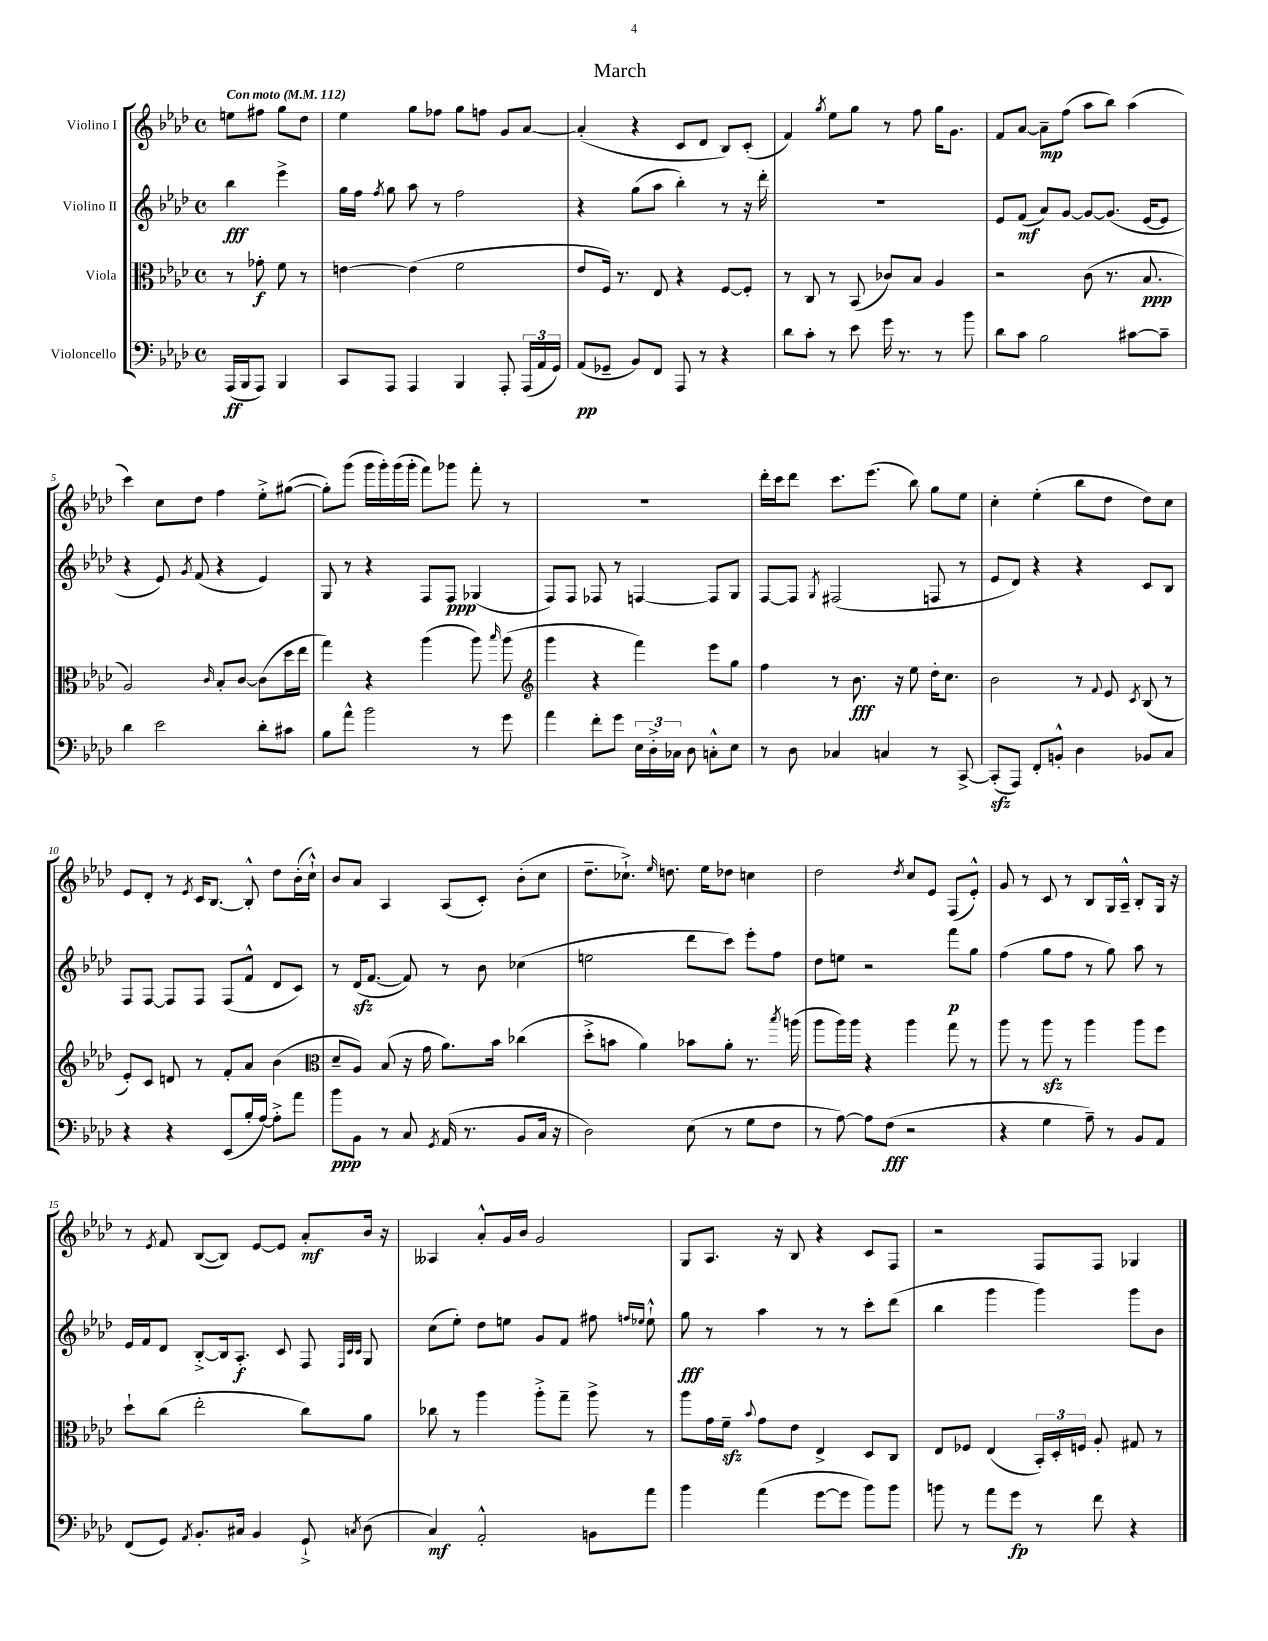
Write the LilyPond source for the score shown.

\header { title = "March" }
<<
\new StaffGroup <<
\new Staff = "s0" \with { instrumentName = "Violino I" } {
    \clef treble \key aes \major \defaultTimeSignature \time 4/4 \partial 2 \tempo "Con moto" 4 = 112
    \autoBeamOff e''8[ fis''8] g''8[ des''8] |
    ees''4 g''8[ fes''8] g''8[ f''8] g'8[ aes'8]~ |
    aes'4-.( r4 c'8[ des'8] bes8[) c'8]-.( |
    f'4) \acciaccatura { g''8 } ees''8[ g''8] r8 f''8 g''16[ g'8.] |
    f'8[ aes'8]~ aes'8[--\mp f''8]( aes''8[ bes''8]) aes''4( |
    c'''4) c''8[ des''8] f''4 ees''8[-.-> gis''8]~( |
    gis''8[-.) g'''8]( g'''16[ g'''16-.) g'''16( g'''16]-. f'''8[) ges'''8] f'''8-. r8 |
    R1 |
    des'''16[-. c'''16 des'''8] c'''8.[ ees'''8.]( bes''8) g''8[ ees''8] |
    c''4-. ees''4-.( bes''8[ des''8] des''8[) c''8] |
    ees'8[ des'8]-. r8 \acciaccatura { ees'8 } c'16[ bes8.]~ bes8-.-^ des''8[ bes'16-.( c''16]-!-^) |
    bes'8[ aes'8] aes4 aes8[( c'8]-.) bes'8[-.( c''8] |
    des''8.[-- ces''8.]-!->) \grace { ees''16 } d''8. ees''16[ des''8] c''4 |
    des''2 \acciaccatura { des''8 } c''8[ ees'8] f8[( ees'8]-.-^) |
    g'8 r8 c'8 r8 bes8[ g16 aes16]---^ bes8[-. g16] r16 |
    r8 \acciaccatura { ees'8 } f'8 bes8[~( bes8]) ees'8[~ ees'8] aes'8[-.\mf bes'16] r16 |
    aeses4 aes'8[-.-^ g'16 bes'16] g'2 |
    g8[ aes8.] r16 bes8 r4 c'8[ f8] |
    r2 f8[ f8] ges4 \bar "|." |
}
\new Staff = "s1" \with { instrumentName = "Violino II" } {
    \clef treble \key aes \major \defaultTimeSignature \time 4/4 \partial 2
    \autoBeamOff bes''4\fff ees'''4-> |
    g''16[ f''16] \acciaccatura { f''8 } g''8 aes''8 r8 f''2 |
    r4 g''8[( aes''8] bes''4-.) r8 r16 des'''16-. |
    R1 |
    ees'8[ f'8]\mf( aes'8[) g'8]~ g'8[~ g'8.]( ees'16[~ ees'8] |
    r4 ees'8) \acciaccatura { g'8 } f'8( r4 ees'4) |
    g8 r8 r4 f8[ f8]\ppp ges4( |
    f8[) f8] fes8 r8 f4~ f8[ g8] |
    f8[~ f8] \acciaccatura { g8 } fis2( f8 r8 |
    ees'8[ des'8]) r4 r4 c'8[ bes8] |
    f8[ f8]~ f8[ f8] f8[( f'8]-^ des'8[ c'8]) |
    r8 des'16[\sfz( f'8.]~ f'8) r8 bes'8 ces''4( |
    e''2 des'''8[ c'''8]) ees'''8[-. f''8] |
    des''8[ e''8] r2 f'''8[\p g''8] |
    f''4( g''8[ f''8] r8 g''8) aes''8 r8 |
    ees'16[ f'16 des'8] bes8[~-.-> bes16 aes8.]-.\f c'8 f8 \grace { f32[ c'32 c'32] } g8 |
    c''8[( ees''8]-.) des''8[ e''8] g'8[ f'8] fis''8 \grace { f''16[ ees''16] } ees''8-!-^ |
    g''8\fff r8 aes''4 r8 r8 c'''8[-. des'''8]( |
    bes''4 g'''4 g'''4) g'''8[ bes'8] \bar "|." |
}
\new Staff = "s2" \with { instrumentName = "Viola" } {
    \clef alto \key aes \major \defaultTimeSignature \time 4/4 \partial 2
    \autoBeamOff r8 ges'8-.\f f'8 r8 |
    e'4~ e'4( f'2 |
    ees'8[ f16]) r8. ees8 r4 f8[~ f8]-. |
    r8 c8 r8 bes,8( ces'8[) bes8] aes4 |
    r2 c'8( r8. bes8.\ppp |
    aes2) \grace { c'16 } bes8[-. c'8]~ c'8[( des''16 ees''16] |
    g''4) r4 aes''4( aes''8) \grace { bes''16 } aes''8( |
    \clef treble g'''4 r4 f'''4) ees'''8[ g''8] |
    f''4 r8 bes'8.\fff r16 ees''8 des''16[-. c''8.] |
    bes'2 r8 \appoggiatura { f'8 } ees'8 \acciaccatura { c'8 } bes8( r8 |
    ees'8[-.) c'8] d'8 r8 f'8[-. aes'8] bes'4( |
    \clef alto des'8[-- aes8]) bes8( r16 g'16 aes'8.[) bes'16] ces''4( |
    des''8[-.-> b'8] aes'4) bes'8[ aes'8]-. r8. \acciaccatura { bes''8 } a''16( |
    aes''8[ aes''16) aes''16] r4 aes''4 g''8 r8 |
    aes''8 r8 aes''8\sfz r8 aes''4 aes''8[ f''8] |
    des''8[-! c''8]( ees''2-. c''8[) aes'8] |
    ces''8 r8 aes''4 aes''8[-.-> g''8]-- aes''8-> r8 |
    aes''8[ g'16 f'16]--\sfz \appoggiatura { bes'8 } g'8[ ees'8] ees4-> des8[ c8] |
    ees8[ fes8] ees4( \tuplet 3/2 { bes,16[-.) des16-. f16] } aes8-. gis8 r8 \bar "|." |
}
\new Staff = "s3" \with { instrumentName = "Violoncello" } {
    \clef bass \key aes \major \defaultTimeSignature \time 4/4 \partial 2
    \autoBeamOff aes,,16[\ff( bes,,16 aes,,8]) bes,,4 |
    c,8[ aes,,8] aes,,4 bes,,4 aes,,8-. \tuplet 3/2 { aes,,16[( aes,16 g,16]) } |
    aes,8[\pp( ges,8]-- bes,8[) f,8] aes,,8 r8 r4 |
    des'8[ c'8]-. r8 ees'8 g'16 r8. r8 bes'8 |
    des'8[ c'8] bes2 cis'8[~ cis'8]-- |
    des'4 ees'2 des'8[-. cis'8] |
    bes8[ aes'8]-^ bes'2 r8 g'8 |
    aes'4 f'8[-. g'8] \tuplet 3/2 { ees16[ des16-.-> ces16] } des8 c8[-.-^ ees8] |
    r8 des8 ces4 c4 r8 c,8~-> |
    c,8[-.\sfz( aes,,8]) f,8[-. b,8]-.-^ des4 bes,8[ c8] |
    r4 r4 ees,8[( bes16-. aes16]~) aes8[-.-> aes'8] |
    bes'8[\ppp bes,8] r8 c8 \acciaccatura { g,8 } aes,16( r8. bes,8[ c16] r16 |
    des2) ees8( r8 g8[ f8] |
    r8 aes8~) aes8[ f8]\fff( r2 |
    r4 g4 aes8--) r8 bes,8[ aes,8] |
    f,8[( g,8]) \acciaccatura { aes,8 } bes,8.[-. cis16] bes,4 g,8-!-> \acciaccatura { c8 } des8( |
    c4\mf) aes,2-.-^ b,8[ aes'8] |
    bes'4 aes'4( g'8[~ g'8] bes'8[) bes'8] |
    b'8 r8 aes'8[ g'8]\fp r8 f'8 r4 \bar "|." |
}
>>
>>
